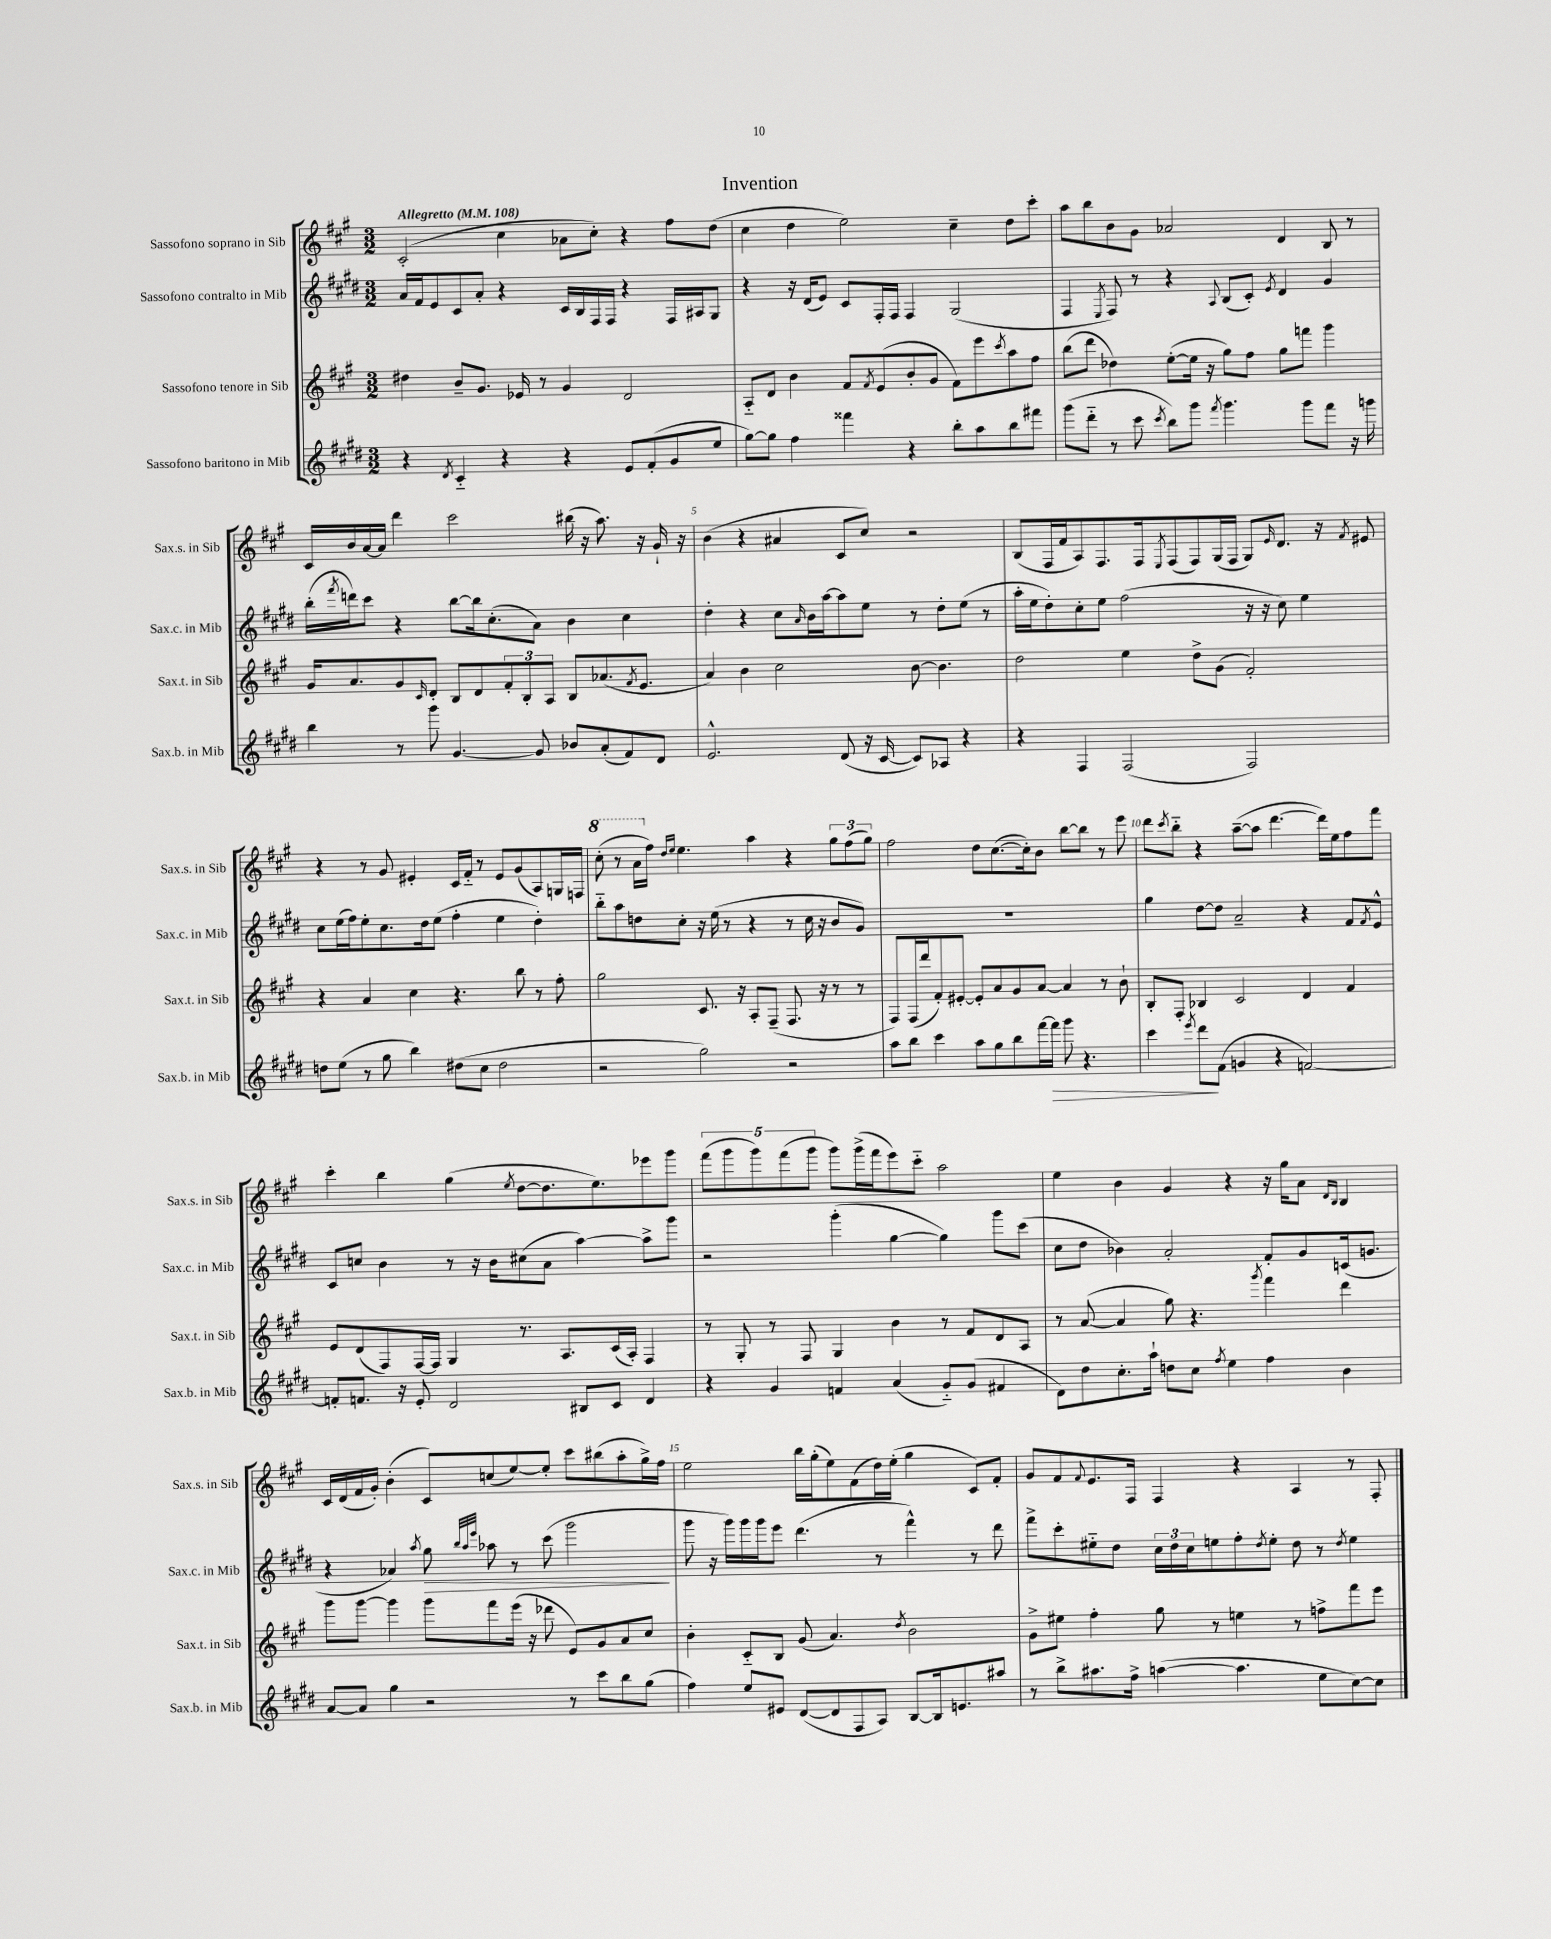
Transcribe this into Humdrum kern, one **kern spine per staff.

**kern	**kern	**kern	**kern
*staff4	*staff3	*staff2	*staff1
*clefG2	*clefG2	*clefG2	*clefG2
*k[f#c#g#d#]	*k[f#c#g#]	*k[f#c#g#d#]	*k[f#c#g#]
*M3/2	*M3/2	*M3/2	*M3/2
*MM108	*MM108	*MM108	*MM108
4r	4dd#\	16a/LL	(2c#'/
.	.	16f#/J	.
.	.	8e/	.
8qd#/	.	.	.
4c#'~/	8b~/L	8c#/	.
.	8.g#/J	8a'/J	.
4r	.	4r	4cc#\
.	16e-/	.	.
.	8r	.	.
4r	4g#/	16c#/LL	8a-\L
.	.	16B/	.
.	.	16F#/	8cc#'\J)
.	.	16F#/JJ	.
8e/L	2d/	4r	4r
(8f#'/	.	.	.
8g#/	.	16F#/LL	8ff#\L
.	.	16A#/J	.
8ee/J	.	8G#/J	(8dd\J
=	=	=	=
[8gg#\L)	8A'~/L	4r	4cc#\
8gg#\]J	8d/J	.	.
4ff#\	4b\	16r	4dd\
.	.	(16d#/LK	.
.	.	8e/J)	.
4fff##\	8f#/L	8c#/L	2ee\)
.	8qf#/	.	.
.	(8e/	16F#'/L	.
.	.	16F#/JJ	.
4r	8b'/	4F#/	.
.	8g#/J	.	.
8bb'\L	8f#\L)	(2G#/	4cc#~\
8aa\	8eee\	.	.
.	8qccc#/	.	.
8bb\	8aa\	.	8dd\L
8fff#\J	8ff#\J	.	8ccc#'\J
=	=	=	=
(8ggg#\L	(8bb\L	4F#/	8aa\L
8ddd#'~\J	8ddd\J	.	8bb\
.	.	8qE/	.
8r	4dd-\)	8F#/)	8b\
8ccc#\	.	8r	8g#\J
8qccc#/	.	.	.
8bb\L)	([8ee'\L	4r	2a-/
8ggg#\J	16ee\]Jk	.	.
.	16r	.	.
8qfff#/	.	8qqA/	.
4.ggg#\	8gg#\L)	(8B/L	.
.	8ff#\J	8c#'/J)	.
.	.	8qe/	.
.	8gg#\L	4d#/	4d/
8ggg#\L	8fff\J	.	.
8fff#\J	4ggg#\	4g#/	8B/
16r	.	.	8r
16ggg\	.	.	.
=	=	=	=
4bb\	16g#/LK	(16bb'\LL	16c#/LL
.	.	8qfff#/	.
.	8.a/	16ddd\J)	16b/
.	.	8ccc#\J	[16a/
.	.	.	16a/]JJ
8r	8g#/	4r	4ddd\
.	16qqc#/	.	.
8ggg#\	8d'/J	.	.
[4.g#/	8B/L	[8bb\L	2ccc#\
.	8d/	16bb\]k	.
.	.	(8.cc#'\	.
.	12f#'/	.	.
.	12B'/	.	.
8g#/]	.	8a\J)	.
.	12A/J	.	.
8b-/L	8B/L	4b\	(16bb#\
.	.	.	16r
(8a'/	(8.a-/	.	8.aa\)
8f#/)	.	4cc#\	.
.	8qf#/	.	.
.	8.e/J	.	16r
8d#/J	.	.	16g#`/
.	.	.	16r
=	=	=	=
2.e^^/	4a/)	4dd#'\	(4b\
.	4b\	4r	4r
.	2cc#\	8cc#\L	4a#/
.	.	16qqa/	.
.	.	16b\L	.
.	.	[16aa\J	.
(8d#/	.	8aa\]	8c#/L
16r	.	8ee\J	8cc#/J)
[16c#/	.	.	.
8c#/]L)	[8b\	8r	2r
8A-/J	4.b\]	8dd#'\L	.
4r	.	(8ee\J	.
.	.	8r	.
=	=	=	=
4r	2dd\	16aa'\LL	(8B/L
.	.	16ee\J	.
.	.	8dd#'\)	16F#/L
.	.	.	16f#/J
4F#/	.	8cc#'\	8A/)
.	.	8ee\J	8.F#/
(2F#/	4ee\	(2ff#\	.
.	.	.	16F#/k
.	.	.	8qE/
.	.	.	(8F#/
.	8dd^\L	.	8F#/)
.	(8g#\J	.	(16G#/L
.	.	.	16F#/JJ
2F#/)	2f#'/)	16r	8G#/L)
.	.	16r	.
.	.	.	16qqe/
.	.	8cc#\)	8.d/J
.	.	4ee\	.
.	.	.	16r
.	.	.	8qf#/
.	.	.	8e#/
=	=	=	=
8dd\L	4r	8cc#\L	4r
(8ee\J	.	(16ee\L	.
.	.	16ff#\J)	.
8r	4a/	8ee'\	8r
8gg#\	.	8.cc#\	8g#/
4bb\)	4cc#\	.	4e#'/
.	.	16dd#\k	.
.	.	(8ee\J	.
(8dd#\L	4.r	4ff#'\	16c#/LL
.	.	.	16f#'~/JJ
8cc#\J	.	.	8r
2dd#\	.	4ee\	8e#/L
.	8bb\	.	(8g#/
.	8r	4dd#'\)	8A/)
.	8ff#'\	.	16G/L
.	.	.	16F/JJ
=	=	=	=
2r	2gg#\	8bb'~\L	(8ccc#'\
.	.	8aa\	8r
.	.	8dd\	16aa\LL
.	.	.	16ff#\JJ)
.	.	.	16qqdd/LL
.	.	.	16qqee/JJ
.	.	8cc#'\J	4.ee\
2gg#\)	8.c#/	16r	.
.	.	(16ee\	.
.	.	8r	.
.	16r	.	.
.	8A'/L	4r	4aa\
.	(8F#~/J	.	.
2r	8.F#/	8r	4r
.	.	16cc#\	.
.	16r	16r	.
.	8r	8b/L	12gg#\L
.	.	.	(12ff#\
.	8r	8g#/J)	.
.	.	.	12gg#\J)
=	=	=	=
8aa\L	8F#/L)	1.r	2ff#\
8bb\J	(16F#/L	.	.
.	16ddd/J	.	.
4ccc#\	8f#'/)	.	.
.	[8e#'/J	.	.
8aa\L	8e#'/]L	.	8dd\L
8gg#\	8a/	.	([8.cc#\
8bb\	8g#/	.	.
.	.	.	16cc#'\]k)
[16fff#\L	[8a/J	.	8b\J
16fff#\]JJ	.	.	.
8ggg#\	4a/]	.	[8bb\L
4.r	.	.	8bb\]J
.	8r	.	8r
.	8b`\	.	8eee\
=	=	=	=
4ccc#\	8B'/L	4gg#\	8ddd\L
.	.	.	8qccc#/
.	8F#'/J	.	8bb'~\J
8qeee/	.	.	.
8ddd#\L	4B-/	[8dd#\L	4r
(8f#\J	.	8dd#\]J	.
4g/	2c#/	2a~/	([8aa~\L
.	.	.	8aa\]J
4r	.	.	[4.ddd\
[2f/)	4d/	4r	.
.	.	.	16ddd\]LL)
.	.	.	16ee\J
.	4f#/	8f#/L	8ff#\
.	.	8qf#/	.
.	.	8e^^/J	8fff#\J
=	=	=	=
8f'/]L	8e/L	8c#/L	4ccc#'\
8.f/J	(8d/	8cc/J	.
.	8F#/)	4b\	4bb\
16r	.	.	.
8e'/	[16F#/L	.	.
.	16F#/]JJ	.	.
2d#/	4G#/	8r	(4gg#\
.	.	16r	.
.	.	16b\LK	.
.	.	.	8qee/
.	8.r	(8cc#\	[8dd\L
.	.	8a\J	8.dd\]
.	8.A/L	.	.
8B#/L	.	[4aa\)	.
.	.	.	8.ee\)
8c#/J	(16c#/L	.	.
.	16A'/JJ)	.	.
4d#/	4F#/	8aa^\]L	8eee-\
.	.	8ggg#\J	8ggg#\J
=	=	=	=
4r	8r	2r	(10fff#\L
.	.	.	10ggg#\
.	8G#'/	.	.
.	.	.	10ggg#\)
4g#/	8r	.	.
.	.	.	(10fff#\
.	8F#/	.	.
.	.	.	10ggg#\J
4f/	4G#/	(4ggg#'\	8ggg#\L)
.	.	.	(16ggg#^\L
.	.	.	16fff#\J
(4a/	4b\	[4gg#\	8eee\)
.	.	.	8ccc#'~\J
8g#'~/L)	8r	4gg#\])	2aa\
(8g#/J	8f#/L	.	.
4f#/	8d/	8ggg#\L	.
.	8A/J	(8ccc#\J	.
=	=	=	=
8d#\L)	8r	8cc#\L	4ee\
8dd#\	([8a/	8dd#\J	.
8.cc#'\	4a/]	4b-\)	4b\
16aa`\Jk	.	.	.
8dd\L	8gg#\)	2a'/	4g#/
8cc#\J	4.r	.	.
8qff#/	.	.	.
4ee\	.	.	4r
.	8qggg#/	.	.
4ff#\	4fff#\	8f#'/L	16r
.	.	.	16gg#\LK
.	.	8g#/	8a\J
.	.	.	16qqd/LL
.	.	.	16qqB/JJ
4b\	4ddd\	(16c/k	4B/
.	.	8.g/J	.
=	=	=	=
[8a/L	8ggg#\L	4r	16c#/LL
.	.	.	(16d/
8a/]J	[8ggg#\J	.	16f#/
.	.	.	16g#'/JJ)
4gg#\	4ggg#\]	4a-/)	(4b'\
.	.	8qaa/	.
2r	8ggg#\L	8gg#\	8c#/L)
.	.	32qqbb/LLL	.
.	.	32qqaa/	.
.	.	32qqeee/JJJ	.
.	8fff#\	8aa-\	(8cc/
.	(16eee\Jk	8r	[8ee/)
.	16r	.	.
.	8ddd-\	(8ccc#\	8ee'/]J
8r	8e/L)	2ggg#\	8ccc#\L
8ccc#\L	8g#/	.	(8bb#\
8bb\	8a/	.	8aa'\
(8gg#\J	8cc#/J	.	16gg#^\L)
.	.	.	16ff#\JJ
=	=	=	=
4ff#\)	4b'\	8ggg#\	2ee\
.	.	16r	.
.	.	16ggg#\LL)	.
8ee/L	8c#'~/L	16ggg#\	.
.	.	16ggg#\J	.
8e#/J	8B/J	8eee\J	.
([8d#/L	(8g#/	(4.ddd#\	16bb\LL
.	.	.	(16gg#'\J
8d#/]	4.a/)	.	8ee\)
8F#/	.	.	(8f#\
8A/J)	.	8r	16dd\L)
.	.	.	(16ee'\JJ
.	8qdd/	.	.
[8B/L	2b\	4fff#^^\)	4gg#\
16B/]k	.	.	.
8.e/	.	.	.
.	.	8r	8c#/L)
8aa#/J	.	8ddd#\	8f#'/J
=	=	=	=
8r	8g#^\L	8fff#^\L	8g#/L
8bb^\L	8ee#\J	8ccc#'\	8f#/
.	.	.	8qqf#/
8.aa#\	4ff#'\	8ee#'~\	8.e/
.	.	8dd#\J	.
16ff#^\Jk	.	.	16F#/Jk
([4aa\	8gg#\	24cc#\LL	4F#/
.	.	24dd#\	.
.	.	24cc#\J	.
.	8r	8ee\	.
4.aa\]	4ee\	8ff#'\	4r
.	.	8qdd#/	.
.	.	8ee'\J	.
.	8r	8dd#\	4A/
8ee\L	8ff^\L	8r	.
.	.	8qdd#/	.
[8cc#\)	8fff#\	4ee\	8r
8cc#\]J	8eee\J	.	8F#'/
==	==	==	==
*-	*-	*-	*-
